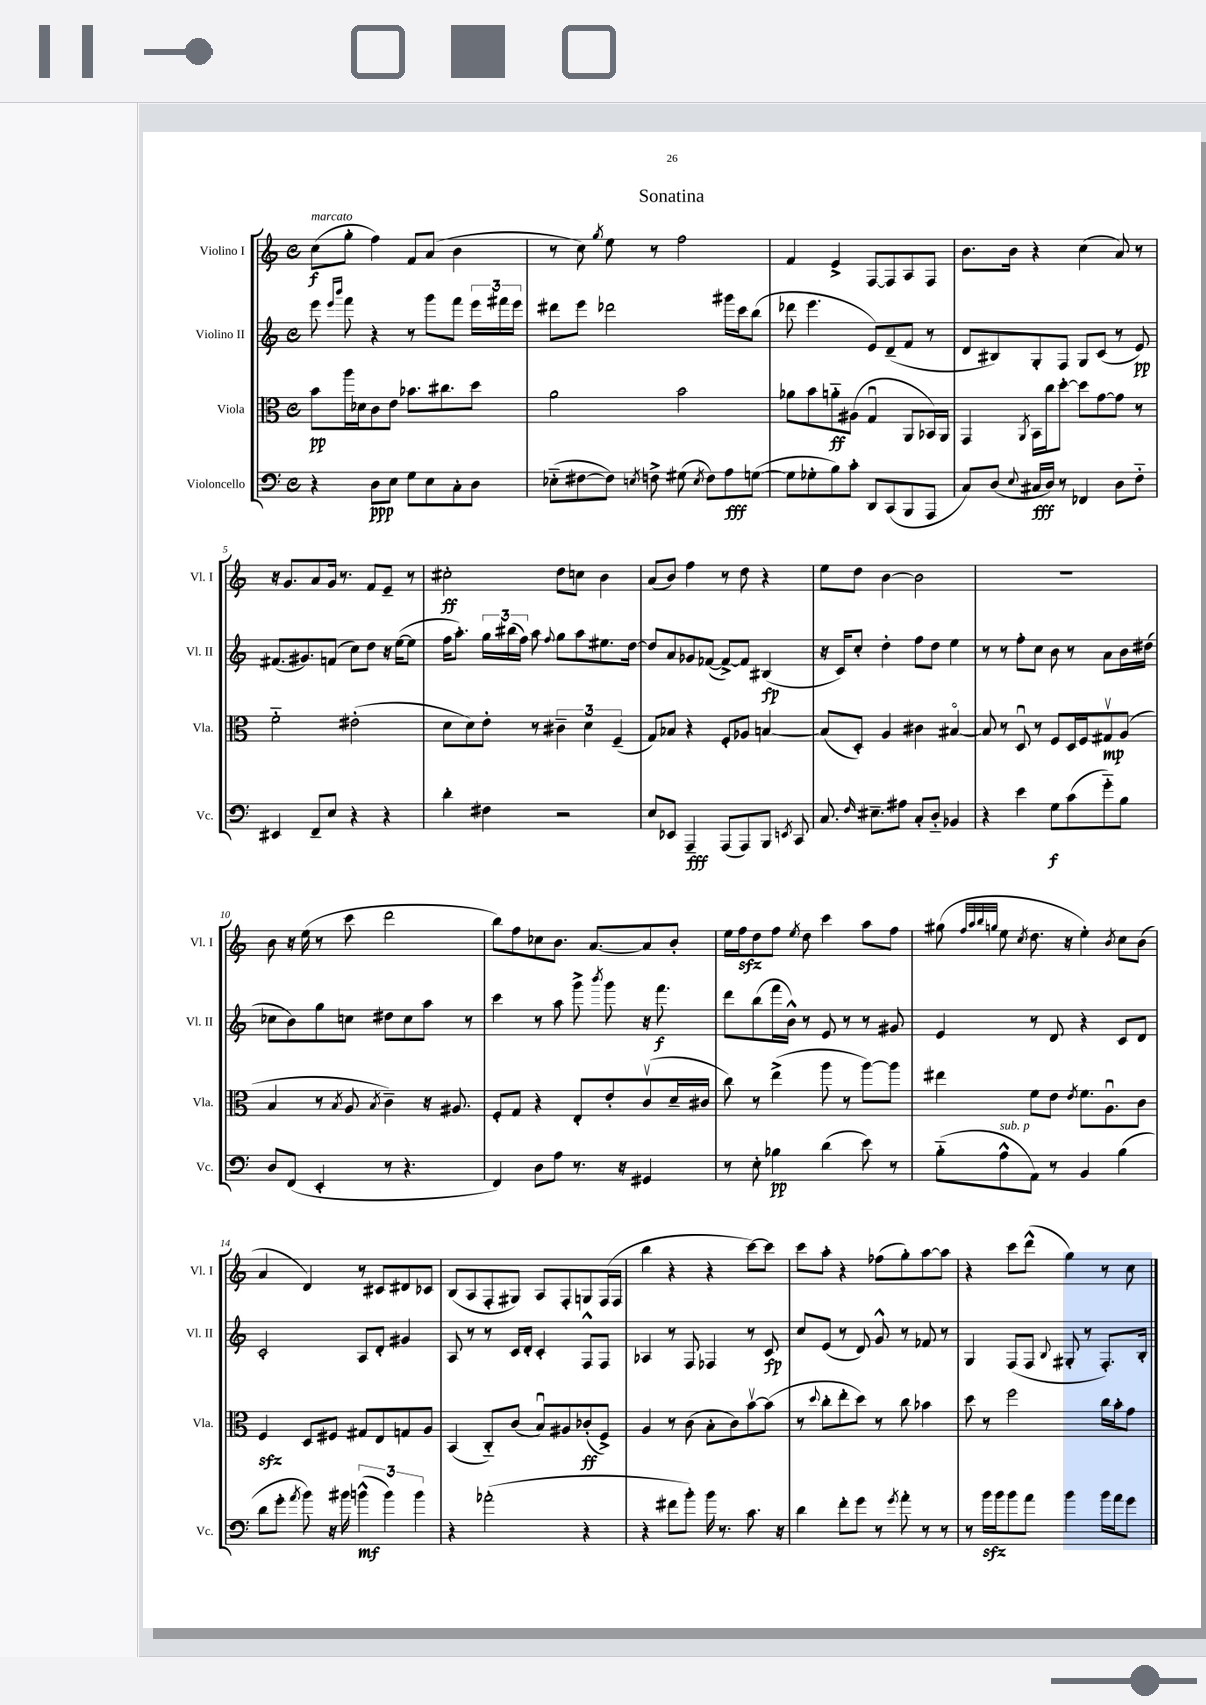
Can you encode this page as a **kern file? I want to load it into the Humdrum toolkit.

**kern	**dynam	**kern	**dynam	**kern	**dynam	**kern	**dynam
*part4	*part4	*part3	*part3	*part2	*part2	*part1	*part1
*staff4	*staff4	*staff3	*staff3	*staff2	*staff2	*staff1	*staff1
*I"Violoncello	*	*I"Viola	*	*I"Violino II	*	*I"Violino I	*
*I'Vc.	*	*I'Vla.	*	*I'Vl. II	*	*I'Vl. I	*
*clefF4	*	*clefC3	*	*clefG2	*	*clefG2	*
*k[]	*	*k[]	*	*k[]	*	*k[]	*
*M4/4	*	*M4/4	*	*M4/4	*	*M4/4	*
*met(c)	*	*met(c)	*	*met(c)	*	*met(c)	*
=1	=1	=1	=1	=1	=1	=1	=1
!	!	!	!	!	!	!LO:TX:a:i:t=marcato	!
4r	.	8b\L	pp	8eee\	.	(8cc\L	f
.	.	.	.	16qqeee/LL	.	.	.
.	.	.	.	16qqbbb/JJ	.	.	.
.	.	16aa\L	.	8fff\	.	8gg'\J	.
.	.	16d-X\J	.	.	.	.	.
8D\L	ppp	8c\	.	4r	.	4ff\)	.
8E\J	.	8e\J	.	.	.	.	.
8G\L	.	8.b-X\L	.	8r	.	8f/L	.
8E\	.	.	.	8ggg\L	.	(8a/J	.
.	.	8.cc#X\	.	.	.	.	.
8C'\	.	.	.	8fff\J	.	4b\	.
8D\J	.	8dd\J	.	24eee\LL	.	.	.
.	.	.	.	24fff#X\	.	.	.
.	.	.	.	24eee\JJ	.	.	.
=2	=2	=2	=2	=2	=2	=2	=2
(8E-X\L	.	2a\	.	8ddd#X\L	.	8r	.
[8F#X\	.	.	.	8eee\J	.	8cc\)	.
.	.	.	.	.	.	8qgg/	.
8F#\J])	.	.	.	2ddd-X\	.	8ee\	.
8qEn/	.	.	.	.	.	.	.
8Fn^\	.	.	.	.	.	8r	.
(8G#X\	.	2b\	.	.	.	2ff\	.
8qE/	.	.	.	.	.	.	.
8F\L)	.	.	.	.	.	.	.
8A\	fff	.	.	16ggg#X\LL	.	.	.
.	.	.	.	16ccc\J	.	.	.
([8Gn\J	.	.	.	(8bb\J	.	.	.
=3	=3	=3	=3	=3	=3	=3	=3
8G\L]	.	8a-X\L	.	8ddd-X\	.	4f/	.
8G-X'\	.	8b\	.	4.eee\	.	.	.
8B\)	.	8an\	ff	.	.	4e^/	.
8c'\J	.	(8A#X\J	.	.	.	.	.
8DD/L	.	4Gu/	.	8e/L)	.	[8F/L	.
(8CC/	.	.	.	(8d~/	.	8F/]	.
8BBB/	.	8AA/L	.	8f/J	.	8A/	.
8AAA/J	.	16BB-X/L)	.	8r	.	8F/J	.
.	.	16AA/JJ	.	.	.	.	.
=4	=4	=4	=4	=4	=4	=4	=4
8C/L)	.	4GG/	.	8d/L	.	8.b\L	.
(8D/J	.	.	.	8B#X/)	.	.	.
.	.	.	.	.	.	16b\Jk	.
8qqE/	.	8qAA/	.	.	.	.	.
16C#X/LL	fff	16BB\LL	.	8G'/	.	4r	.
16D/JJ)	.	16cc\J	.	.	.	.	.
8r	.	[8dd'\J	.	8F/J	.	.	.
4FF-X/	.	8dd\L]	.	8G/L	.	(4cc\	.
.	.	[8g\	.	(8c/J	.	.	.
8D\L	.	8g\J]	.	8r	.	8a/)	.
8F\J	.	8r	.	8e/)	pp	8r	.
!!LO:LB:g=z
=5	=5	=5	=5	=5	=5	=5	=5
4EE#X/	.	2f\	.	(8.f#X/L	.	16r	.
.	.	.	.	.	.	8.g/L	.
.	.	.	.	8.g#X/)	.	.	.
8FF~/L	.	.	.	.	.	8a/	.
8E/J	.	.	.	(8fn/J	.	16g/Jk	.
.	.	.	.	.	.	8.r	.
4r	.	(2e#X'\	.	8cc\L)	.	.	.
.	.	.	.	8dd\J	.	8f/L	.
4r	.	.	.	16r	.	8e~/J	.
.	.	.	.	([16ee\KL	.	.	.
.	.	.	.	8ee\J]	.	8r	.
=6	=6	=6	=6	=6	=6	=6	=6
4d'\	.	8d\L	.	16ff\KL	.	2cc#X'\	ff
.	.	.	.	8.aa'\J)	.	.	.
.	.	8d\)	.	.	.	.	.
4F#X\	.	8e'\J	.	24gg\LL	.	.	.
.	.	.	.	(24bb#X\	.	.	.
.	.	.	.	24ff\JJ)	.	.	.
.	.	8r	.	8aa\	.	.	.
.	.	.	.	8qqff/	.	.	.
2r	.	6c#X~\	.	8gg\L	.	8dd\L	.
.	.	.	.	8aa\	.	8ccn\J	.
.	.	6d\	.	.	.	.	.
.	.	.	.	8.ee#X\	.	4b\	.
.	.	(6F~/	.	.	.	.	.
.	.	.	.	[16dd\Jk	.	.	.
=7	=7	=7	=7	=7	=7	=7	=7
8E/L	.	8G/L)	.	8dd/L]	.	(8a/L	.
8EE-X/J	.	8B-X/J	.	8a/	.	8b/J)	.
4AAA~/	fff	4r	.	8g-X/	.	4ff\	.
.	.	.	.	([8f-X/J	.	.	.
(8AAA/L	.	8F'/L	.	8f-^/L_)	.	8r	.
8AAA/)	.	8A-X/J	.	8f-/J]	.	8dd\	.
8BBB/J	.	[4Bn/	.	(4B#X/	fp	4r	.
8qEEn/	.	.	.	.	.	.	.
8CC/	.	.	.	.	.	.	.
=8	=8	=8	=8	=8	=8	=8	=8
8.C/	.	(8B/L]	.	16r	.	8ee\L	.
.	.	.	.	16c/KL)	.	.	.
.	.	8D'/J)	.	8cc'/J	.	8dd\J	.
16qqF/	.	.	.	.	.	.	.
8.E#X~\L	.	.	.	.	.	.	.
.	.	4A/	.	4dd'\	.	[4b\	.
8A#X\J	.	.	.	.	.	.	.
8C'/L	.	4c#X\	.	8ff\L	.	2b\]	.
8D/J	.	.	.	8dd\J	.	.	.
4BB-X/	.	[4B#X/	.	4ee\	.	.	.
=9	=9	=9	=9	=9	=9	=9	=9
4r	.	8B#/]	.	8r	.	1r	.
.	.	8r	.	8r	.	.	.
4e\	.	8Du/	.	8ff'\L	.	.	.
.	.	8r	.	8cc\J	.	.	.
8G\L	f	8F/L	.	8b\	.	.	.
(8c\	.	16D/L	.	8r	.	.	.
.	.	16F/J	.	.	.	.	.
8g\)	.	8G#Xv/	mp	8a\L	.	.	.
8B\J	.	(8A/J	.	16b\L	.	.	.
.	.	.	.	(16dd#X\JJ	.	.	.
!!LO:LB:g=z
=10	=10	=10	=10	=10	=10	=10	=10
8D/L	.	4B/	.	8cc-X\L	.	8b\	.
(8FF/J	.	.	.	8b\)	.	16r	.
.	.	.	.	.	.	(16ee\	.
4EE'/	.	8r	.	8gg\	.	8r	.
.	.	8qB/	.	.	.	.	.
.	.	8A/	.	8ccn\J	.	8ccc\	.
.	.	8qB/	.	.	.	.	.
8r	.	4c~\)	.	8dd#X\L	.	2ddd\	.
4.r	.	.	.	8cc\	.	.	.
.	.	16r	.	8aa\J	.	.	.
.	.	8.A#X/	.	.	.	.	.
.	.	.	.	8r	.	.	.
=11	=11	=11	=11	=11	=11	=11	=11
4FF/)	.	8F'/L	.	4ccc\	.	8bb\L)	.
.	.	8G/J	.	.	.	8ff\	.
8D\L	.	4r	.	8r	.	8cc-X\	.
8A\J	.	.	.	8aa\	.	8.b\J	.
8.r	.	8E'/L	.	8ggg^\	.	.	.
.	.	.	.	.	.	[8.a/L	.
.	.	.	.	8qbbb/	.	.	.
.	.	8e'/	.	8ggg\	.	.	.
16r	.	.	.	.	.	.	.
4GG#X/	.	(8cv/	.	16r	.	8a/]	.
.	.	.	.	8.fff\	f	.	.
.	.	16d~/L	.	.	.	8b'/J	.
.	.	16c#X/JJ	.	.	.	.	.
=12	=12	=12	=12	=12	=12	=12	=12
8r	.	8cc\)	.	8ddd\L	.	16ee\LL	.
.	.	.	.	.	.	16ffzz\J	.
8E'\	.	8r	.	(8bb\	.	8dd\	.
4B-X\	pp	(4ee^\	.	16fff\L	.	8ff\J	.
.	.	.	.	16b^^\JJ)	.	.	.
.	.	.	.	.	.	8qee/	.
.	.	.	.	8r	.	8dd\	.
(4d\	.	8aa\	.	8e/	.	4ccc\	.
.	.	8r	.	8r	.	.	.
8e\)	.	[8aa\L)	.	8r	.	8aa\L	.
8r	.	8aa\J]	.	8g#X/	.	8ff\J	.
=13	=13	=13	=13	=13	=13	=13	=13
(8B\L	.	4ee#X\	.	4e/	.	(8gg#X\	.
.	.	.	.	.	.	32qqff/LLL	.
.	.	.	.	.	.	32qqaa/	.
.	.	.	.	.	.	32qqbb/	.
.	.	.	.	.	.	32qqggn/JJJ	.
!LO:TX:a:i:t=sub. p	!	!	!	!	!	!	!
8A^^\	.	.	.	.	.	8ee\	.
.	.	.	.	.	.	8qcc/	.
8AA\J)	.	8f\L	.	8r	.	8.dd\	.
8r	.	8e\J	.	8d/	.	.	.
.	.	.	.	.	.	16r	.
.	.	8qe/	.	.	.	.	.
4BB/	.	8.f\L	.	4r	.	4ee'\)	.
.	.	8.Au\	.	.	.	.	.
.	.	.	.	.	.	8qb/	.
(4B\	.	.	.	8c/L	.	8cc\L	.
.	.	8c\J	.	8d/J	.	(8b\J	.
!!LO:LB:g=z
=14	=14	=14	=14	=14	=14	=14	=14
8d\L	.	4Fzz/	.	2c'/	.	4a/	.
8g'\J	.	.	.	.	.	.	.
8qa/	.	.	.	.	.	.	.
8b\)	.	8D/L	.	.	.	4d/)	.
16r	.	8F#X/J	.	.	.	.	.
16b#X\	.	.	.	.	.	.	.
(6bn^^\	mf	8G#X/L	.	8A/L	.	8r	.
.	.	8E/	.	8d'/J	.	8c#X/L	.
6b\)	.	.	.	.	.	.	.
.	.	8Gn/	.	4g#X/	.	8d#X/	.
6b\	.	.	.	.	.	.	.
.	.	8A/J	.	.	.	8c-X/J	.
=15	=15	=15	=15	=15	=15	=15	=15
4r	.	(4BB/	.	8A/	.	(8B/L	.
.	.	.	.	8r	.	8A/	.
(2a-X'\	.	8C/L)	.	8r	.	8F'/	.
.	.	(8c/J	.	16c/LL	.	8G#X/J)	.
.	.	.	.	16d'/JJ	.	.	.
.	.	8Bu/L)	.	4c'/	.	8A/L	.
.	.	8A#X/	.	.	.	8F'/	.
4r	.	(8c-X'/	ff	8F^^/L	.	8Gn/	.
.	.	8F^/J)	.	8F/J	.	(16F/L	.
.	.	.	.	.	.	16F/JJ	.
=16	=16	=16	=16	=16	=16	=16	=16
4r	.	4A/	.	4A-X/	.	4bb\	.
8f#X\L	.	8r	.	8r	.	4r	.
8b'\J)	.	(8c\	.	8F/	.	.	.
16b\	.	8B'\L	.	4F-X/	.	4r	.
8.r	.	.	.	.	.	.	.
.	.	8c\)	.	.	.	.	.
8.c\	.	[8bv\	.	8r	.	[8ccc\L)	.
.	.	(8b\J]	.	8c/	fp	8ccc\J]	.
16r	.	.	.	.	.	.	.
=17	=17	=17	=17	=17	=17	=17	=17
4d\	.	8r	.	8cc/L	.	8ccc\L	.
.	.	8qqdd/	.	.	.	.	.
.	.	8cc'\L	.	(8e/J	.	8aa'\J	.
8f'\L	.	8ee'\	.	8r	.	4r	.
8g\J	.	8dd\J)	.	8d/)	.	.	.
8r	.	8r	.	8g^^/	.	(8ff-X\L	.
8qg/	.	.	.	.	.	.	.
8a'\	.	8cc\	.	8r	.	8gg'\)	.
8r	.	4b-X\	.	8f-X/	.	[8aa\	.
8r	.	.	.	8r	.	8aa\J]	.
=18	=18	=18	=18	=18	=18	=18	=18
8r	.	8dd\	.	4G/	.	4r	.
16bzz\LL	.	8r	.	.	.	.	.
16b\J	.	.	.	.	.	.	.
8b\	.	2ff\	.	(8F/L	.	8ccc\L	.
8a\J	.	.	.	8F/J	.	(8ddd^^\J	.
.	.	.	.	8qqB/	.	.	.
4b\	.	.	.	8G#X'/	.	4gg\)	.
.	.	.	.	8r	.	.	.
16b\LL	.	16cc\LL	.	8.F'/L)	.	8r	.
16a\J	.	16b'\J	.	.	.	.	.
8g\J	.	8g\J	.	.	.	8cc\	.
.	.	.	.	16B'/Jk	.	.	.
==	==	==	==	==	==	==	==
*-	*-	*-	*-	*-	*-	*-	*-
